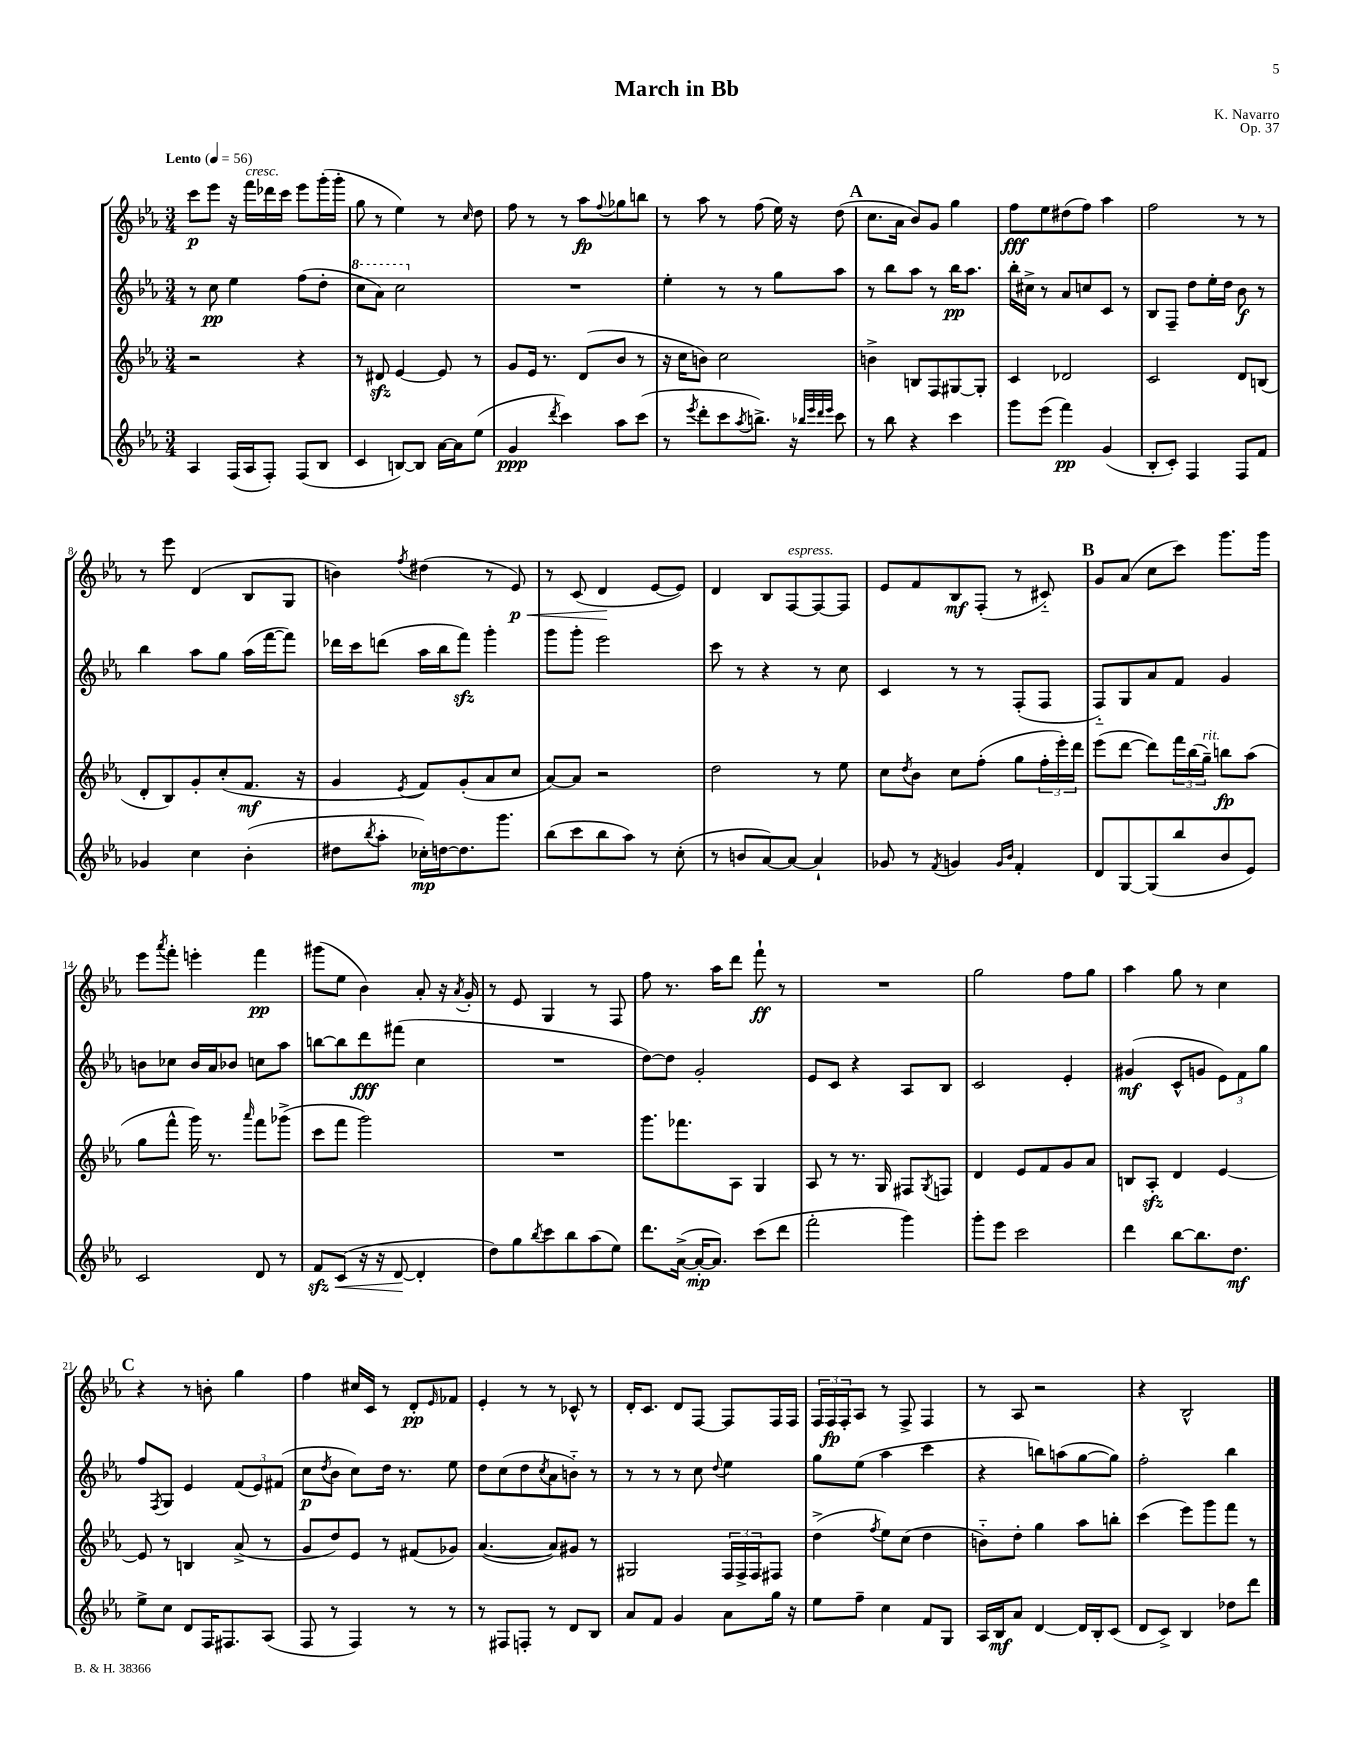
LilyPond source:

\header { title = "March in Bb" composer = "K. Navarro" opus = "Op. 37" }
<<
\new StaffGroup <<
\new Staff = "s0" {
    \clef treble \key ees \major \numericTimeSignature \time 3/4 \tempo "Lento" 4 = 56
    c'''8\p ees'''8 r16 f'''16^\markup { \italic "cresc." } des'''16 c'''16 ees'''8 g'''16-.( g'''16-. |
    g''8 r8 ees''4) r8 \grace { c''16 } d''8 |
    f''8 r8 r8 aes''8\fp \appoggiatura { f''8 } ges''8 b''8 |
    r8 aes''8 r8 f''8( ees''16) r16 d''8( |
    \mark \markup { \bold "A" } c''8. aes'16 bes'8) g'8 g''4 |
    f''8\fff ees''8 dis''8( f''8) aes''4 |
    f''2 r8 r8 |
    r8 ees'''8 d'4( bes8 g8 |
    b'4) \acciaccatura { f''8 } dis''4( r8 ees'8\p\<) |
    r8 c'8( d'4\! ees'8~ ees'8) |
    d'4 bes8 f8~^\markup { \italic "espress." } f8~ f8 |
    ees'8 f'8 bes8\mf f8-.( r8 cis'8-_) |
    \mark \markup { \bold "B" } g'8 aes'8( c''8 c'''8) g'''8. g'''16 |
    ees'''8 \acciaccatura { aes'''8 } f'''8-. e'''4-. f'''4\pp |
    gis'''8( ees''8 bes'4) aes'8-. r16 \acciaccatura { aes'8 } g'16-. |
    r8 ees'8 g4 r8 f8 |
    f''8 r8. aes''16 d'''8 f'''8-!\ff r8 |
    R2. |
    g''2 f''8 g''8 |
    aes''4 g''8 r8 c''4 |
    \mark \markup { \bold "C" } r4 r8 b'8-. g''4 |
    f''4 cis''16 c'16 r8 d'8-.\pp \grace { ees'16 } fes'8 |
    ees'4-. r8 r8 ces'8-^ r8 |
    d'16-. c'8. d'8 f8~ f8 f16 f16 |
    \tuplet 3/2 { f16 f16\fp f16-. } aes8 r8 f8-> f4 |
    r8 aes8 r2 |
    r4 bes2-^ \bar "|." |
}
\new Staff = "s1" {
    \clef treble \key ees \major \numericTimeSignature \time 3/4
    r8 c''8\pp ees''4 f''8( d''8-. |
    \ottava #1 c'''8 aes''8) c'''2 \ottava #0 |
    R2. |
    ees''4-. r8 r8 g''8 aes''8 |
    \mark \markup { \bold "A" } r8 bes''8 aes''8 r8 bes''16\pp aes''8. |
    bes''16-. cis''16-> r8 aes'8 c''8 c'8 r8 |
    bes8 f8-- d''8 ees''16-. d''16 bes'8\f r8 |
    bes''4 aes''8 g''8 aes''16( f'''16~ f'''8) |
    des'''16 c'''16 d'''8( aes''16 bes''16 f'''8\sfz) g'''4-. |
    g'''8 g'''8-. ees'''2 |
    c'''8 r8 r4 r8 c''8 |
    c'4 r8 r8 f8-.( f8 |
    \mark \markup { \bold "B" } f8-_) g8 aes'8 f'8 g'4 |
    b'8 ces''8 b'16 aes'16 bes'8 c''8 aes''8 |
    b''8~ b''8 d'''8\fff fis'''8( c''4 |
    R2. |
    d''8~) d''8 g'2-. |
    ees'8 c'8 r4 aes8 bes8 |
    c'2 ees'4-. |
    gis'4\mf( c'8-^ g'8 \tuplet 3/2 { ees'8) f'8 g''8 } |
    \mark \markup { \bold "C" } f''8 \acciaccatura { f8 } g8 ees'4 \tuplet 3/2 { f'8( ees'8) fis'8( } |
    c''8\p \acciaccatura { d''8 } bes'8 c''8) d''16 r8. ees''8 |
    d''8 c''8( d''8 \acciaccatura { c''8 } aes'8 b'8-_) r8 |
    r8 r8 r8 c''8 \appoggiatura { d''8 } ees''4 |
    g''8 ees''8( aes''4 c'''4 |
    r4 b''8) a''8( g''8~ g''8) |
    f''2-. bes''4 \bar "|." |
}
\new Staff = "s2" {
    \clef treble \key ees \major \numericTimeSignature \time 3/4
    r2 r4 |
    r8 dis'8\sfz ees'4~ ees'8 r8 |
    g'8 ees'16 r8. d'8( bes'8 r8 |
    r16 c''16 b'8) c''2 |
    \mark \markup { \bold "A" } b'4-> b8 f8 gis8~ gis8-. |
    c'4 des'2 |
    c'2 d'8 b8( |
    d'8-. bes8) g'8-. c''8-.( f'8.\mf r16 |
    g'4 \acciaccatura { ees'8 } f'8) g'8-.( aes'8 c''8 |
    aes'8~) aes'8 r2 |
    d''2 r8 ees''8 |
    c''8 \acciaccatura { d''8 } bes'8 c''8 f''8-.( g''8 \tuplet 3/2 { f''16-. ees'''16-.) d'''16 } |
    \mark \markup { \bold "B" } ees'''8( d'''8~ d'''8) \tuplet 3/2 { f'''16 bes''16( g''16--^\markup { \italic "rit." }) } b''8\fp aes''8( |
    g''8 f'''8-^ g'''16) r8. \grace { aes'''16 } f'''8 ges'''8->( |
    c'''8 f'''8 g'''2) |
    R2. |
    g'''8. fes'''8. aes8 g4 |
    aes8 r8 r8. g16 fis8 \acciaccatura { g8 } f8 |
    d'4 ees'8 f'8 g'8 aes'8 |
    b8 aes8-.\sfz d'4 ees'4~ |
    \mark \markup { \bold "C" } ees'8 r8 b4 aes'8->( r8 |
    g'8 d''8) ees'8 r8 fis'8( ges'8) |
    aes'4.~( aes'8) gis'8 r8 |
    gis2 \tuplet 3/2 { f16 f16-> f16 } fis8 |
    d''4->( \acciaccatura { f''8 } ees''8) c''8( d''4 |
    b'8-_) d''8-. g''4 aes''8 b''8-. |
    c'''4( ees'''8) g'''8 f'''8 r8 \bar "|." |
}
\new Staff = "s3" {
    \clef treble \key ees \major \numericTimeSignature \time 3/4
    aes4 f16( aes16 f8-.) f8( bes8 |
    c'4 b8~) b8 aes'16~ aes'16 ees''8( |
    g'4\ppp \acciaccatura { d'''8 } c'''4) aes''8 c'''8( |
    r8 \acciaccatura { ees'''8 } d'''8-. c'''8 \acciaccatura { aes''8 } b''8.->) r16 \grace { bes''32 ees'''32 d'''32 ees'''32 } c'''8 |
    \mark \markup { \bold "A" } r8 bes''8 r4 c'''4 |
    g'''8 ees'''8( f'''4\pp) g'4( |
    bes8-. c'8-.) f4 f8 f'8 |
    ges'4 c''4 bes'4-.( |
    dis''8 \acciaccatura { bes''8 } aes''8-. ces''16-.\mp) d''16~ d''8. g'''8. |
    bes''8( c'''8 bes''8 aes''8) r8 c''8-.( |
    r8 b'8 aes'8~) aes'8~ aes'4-! |
    ges'8 r8 \acciaccatura { f'8 } g'4 \grace { g'16 bes'16 } f'4-. |
    \mark \markup { \bold "B" } d'8 g8~ g8( bes''8 bes'8 ees'8) |
    c'2 d'8 r8 |
    f'8\sfz\< c'8( r16 r16 d'8~\! d'4-. |
    d''8) g''8 \acciaccatura { bes''8 } c'''8 bes''8 aes''8( ees''8) |
    d'''8. aes'16~->( aes'16~-.\mp aes'8.) c'''8( d'''8 |
    f'''2-. g'''4) |
    g'''8-. ees'''8 c'''2 |
    d'''4 bes''8~ bes''8. d''8.\mf |
    \mark \markup { \bold "C" } ees''8-> c''8 d'8 f16 fis8. aes8( |
    f8 r8 f4) r8 r8 |
    r8 fis8 f8-. r8 d'8 bes8 |
    aes'8 f'8 g'4 aes'8 g''16 r16 |
    ees''8 f''8-- c''4 f'8 g8 |
    aes16 bes16\mf aes'8 d'4~ d'16 bes16-. c'8( |
    d'8 c'8->) bes4 des''8 d'''8 \bar "|." |
}
>>
>>
